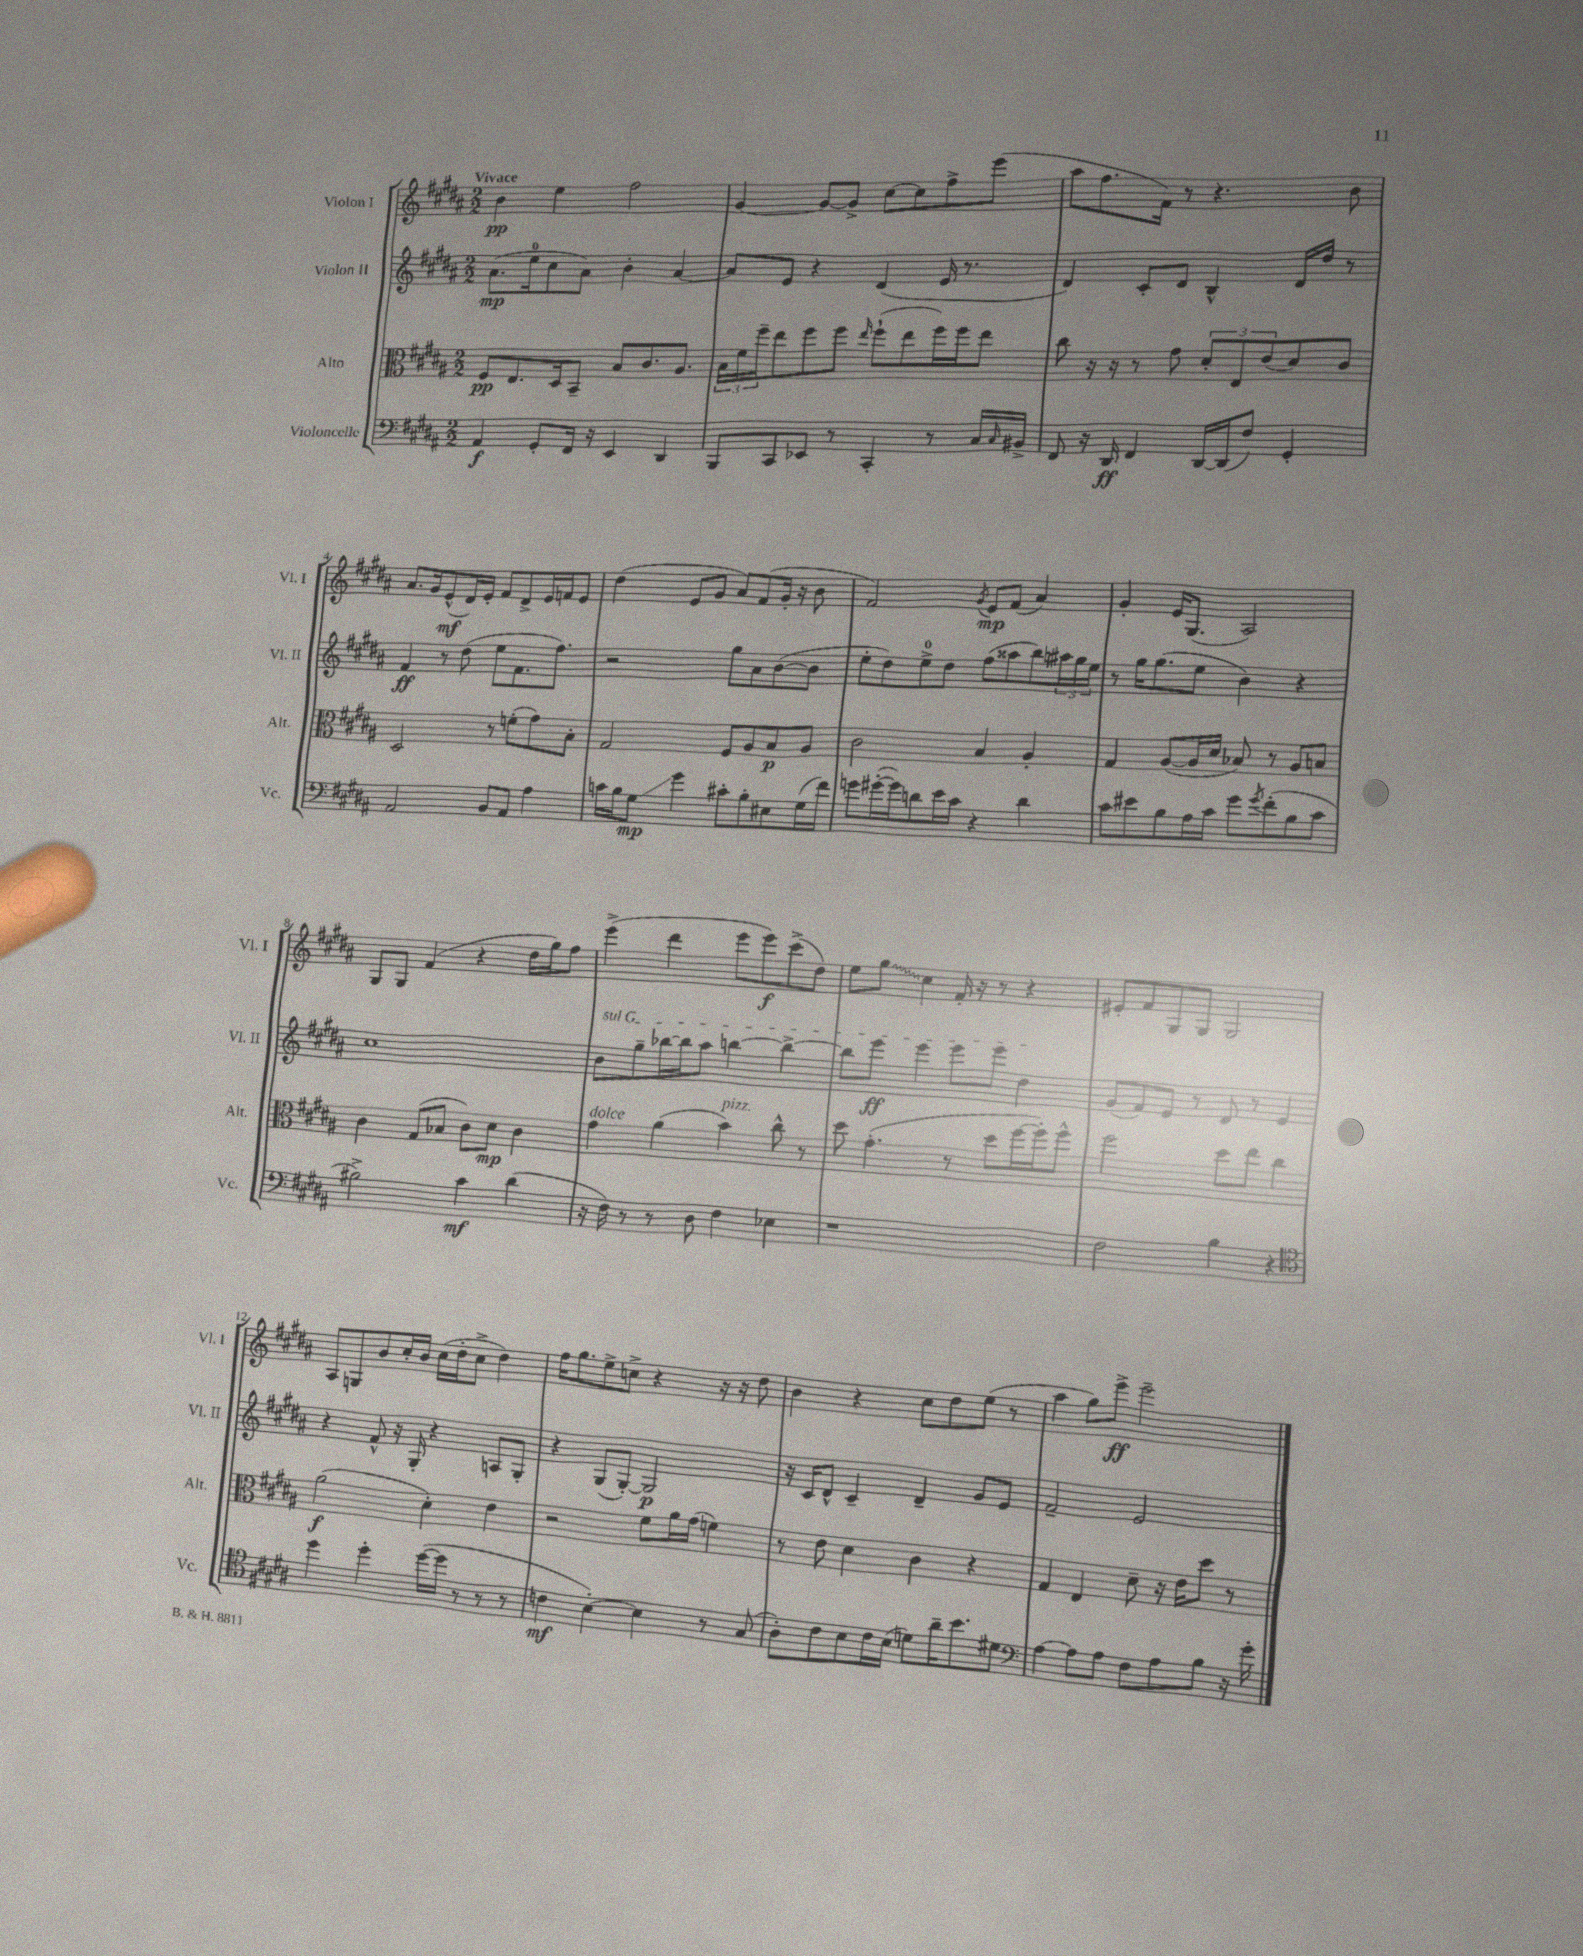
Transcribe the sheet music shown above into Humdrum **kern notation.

**kern	**kern	**kern	**kern
*staff4	*staff3	*staff2	*staff1
*clefF4	*clefC3	*clefG2	*clefG2
*k[f#c#g#d#a#]	*k[f#c#g#d#a#]	*k[f#c#g#d#a#]	*k[f#c#g#d#a#]
*M2/2	*M2/2	*M2/2	*M2/2
4AA#	8F#	(8.a#	4b
.	8.E	.	.
.	.	16ee	.
8GG#'	.	8cc#	4ee
.	16D#	.	.
16FF#	8BB~	8a#)	.
16r	.	.	.
4EE	8B	4b'	2ff#
.	8.c#	.	.
4DD#	.	[4a#	.
.	8.A#	.	.
=	=	=	=
8BBB	24B	8a#]	[4g#
.	24f#	.	.
.	24ff#~	.	.
8CC#	8ee	8e	.
8EE-	8ff#	4r	8g#_
8r	8ff#	.	8g#^]
.	16qqee	.	.
4CC#'	(8ff#`	(4d#	[8cc#
.	8ee	.	8cc#]
8r	16ff#)	16e	8ff#^
.	16ff#	8.r	.
16C#	8ee	.	(8eee
16qqC#	.	.	.
16BB#^	.	.	.
=	=	=	=
8FF#	8cc#	4d#)	8aa#
16r	16r	.	8.ff#
16DD#	16r	.	.
4FF#	8r	8c#'	.
.	.	.	16f#)
.	8g#	8d#	8r
[16DD#	12d#'	4B^^	4.r
(16DD#]	.	.	.
.	12E	.	.
8F#)	.	.	.
.	(12e	.	.
4GG#'	8d#)	16d#	.
.	.	16dd#	.
.	8c#	8r	8b
=	=	=	=
2AA#	2D#	4f#	8.a#
.	.	.	16g#
.	.	8r	(8e^^
.	.	(8dd#	16d#)
.	.	.	16e'
8BB	8r	8ee	8f#
8AA#	(8f'	8.f#	8d#^
4A#	8g#)	.	16e
.	.	8.ff#)	16f
.	8B'	.	8e
=	=	=	=
16c	2G#	2r	(4dd#
16B	.	.	.
8G#	.	.	.
4g#	.	.	8e
.	.	.	8g#
8c#'	8F#	8gg#	8a#)
8B'	8A#	8a#	(8f#
8E#	8B	([8b	16g#'
.	.	.	16r
(16G#	8A#	8b]	8b
16f#)	.	.	.
=	=	=	=
8g	2c#	8ee'	2f#)
([16g#'	.	8dd#)	.
16g#])	.	.	.
8d	.	8ee^	.
16e	.	8dd#	.
16c#	.	.	.
.	.	.	8qg#
4r	4B	(8ff#	8e
.	.	8aa##	(8f#
4d	4A#'	8bb)	4a#)
.	.	24aa#	.
.	.	24gg#	.
.	.	24ee	.
=	=	=	=
8c#	4G#	8r	4g#'
8e#	.	16gg#	.
.	.	(8.gg#	.
8B	([8A#	.	16e
.	.	.	(8.G#
16A#	16A#]	8ee	.
16c#	16d#	.	.
8g#	8B-)	4b)	2A#)
8qg#	.	.	.
(8f#'	8r	.	.
8B	8A#	4r	.
8c#	8B	.	.
=	=	=	=
2B#^)	4c#	1cc#	8G#
.	.	.	8G#
.	(8G#	.	(4f#
.	8B-	.	.
4c#	8c#)	.	4r
.	8d#	.	.
(4d#	4c#	.	16dd#
.	.	.	16gg#)
.	.	.	8ff#
=	=	=	=
16r	4g#	8b	(4eee^
16F#)	.	.	.
8r	.	8gg#~	.
8r	(4a#	[16bb-	4ddd#
.	.	16bb-]	.
8D#	.	8aa#	.
4F#	4b)	[4bb	8eee
.	.	.	8eee)
4E-	8cc#^^	4bb^_	(8ccc#^
.	8r	.	8dd#)
=	=	=	=
1r	8dd#	8bb]	8ee
.	(4.g#'	8eee	8gg#
.	.	4eee	4cc#
.	8r	8eee	16f#'
.	.	.	16r
.	8dd#	8eee	8r
.	[16ff#	4dd#	4r
.	16ff#'])	.	.
.	8ff#^^	.	.
=	=	=	=
2F#	2ff#	(8g#	8e#'
.	.	8f#)	8f#
.	.	8e	8G#
.	.	8r	8G#
4B	8dd#	8d#	2G#
.	8ee	8r	.
4r	4cc#	4e	.
=	=	=	=
*clefC4	*	*	*
4dd#	(2a#	4r	8A#
.	.	.	8G
4dd#'	.	8f#^^	8b
.	.	16r	16cc#'
.	.	16G#'	16b
([16dd#	4d#')	4r	(16cc#
16dd#]	.	.	16dd#'
8r	.	.	8cc#^
8r	4e	8A	4dd#)
8r	.	8G#'	.
=	=	=	=
4c	2r	4r	16ff#
.	.	.	8.gg#
[4B')	.	(8G#	8ee^
.	.	[8G#')	8cc^
4B]	8f#	2G#]	4r
.	16a#	.	.
.	(16g#	.	.
8r	4f)	.	16r
.	.	.	16r
(8G#	.	.	8dd#
=	=	=	=
8A#')	8r	16r	4b
.	.	16c#	.
8c#	8e	8d#^^	.
8B	4d#	4c#~	4r
16c#	.	.	.
(16B	.	.	.
8d)	4c#	4d#~	8cc#
16a#~	.	.	8dd#
8.b	.	.	.
.	4r	8g#	(8ee
8d#	.	8e	8r
=	=	=	=
*clefF4	*	*	*
[4A#	4G#	2f#~	4aa#
8A#]	4E	.	8gg#)
8A#	.	.	8eee^
8F#	8d#~	2e	2eee~
8A#	16r	.	.
.	16e	.	.
8B	8dd#	.	.
16r	8r	.	.
16g#'	.	.	.
==	==	==	==
*-	*-	*-	*-
